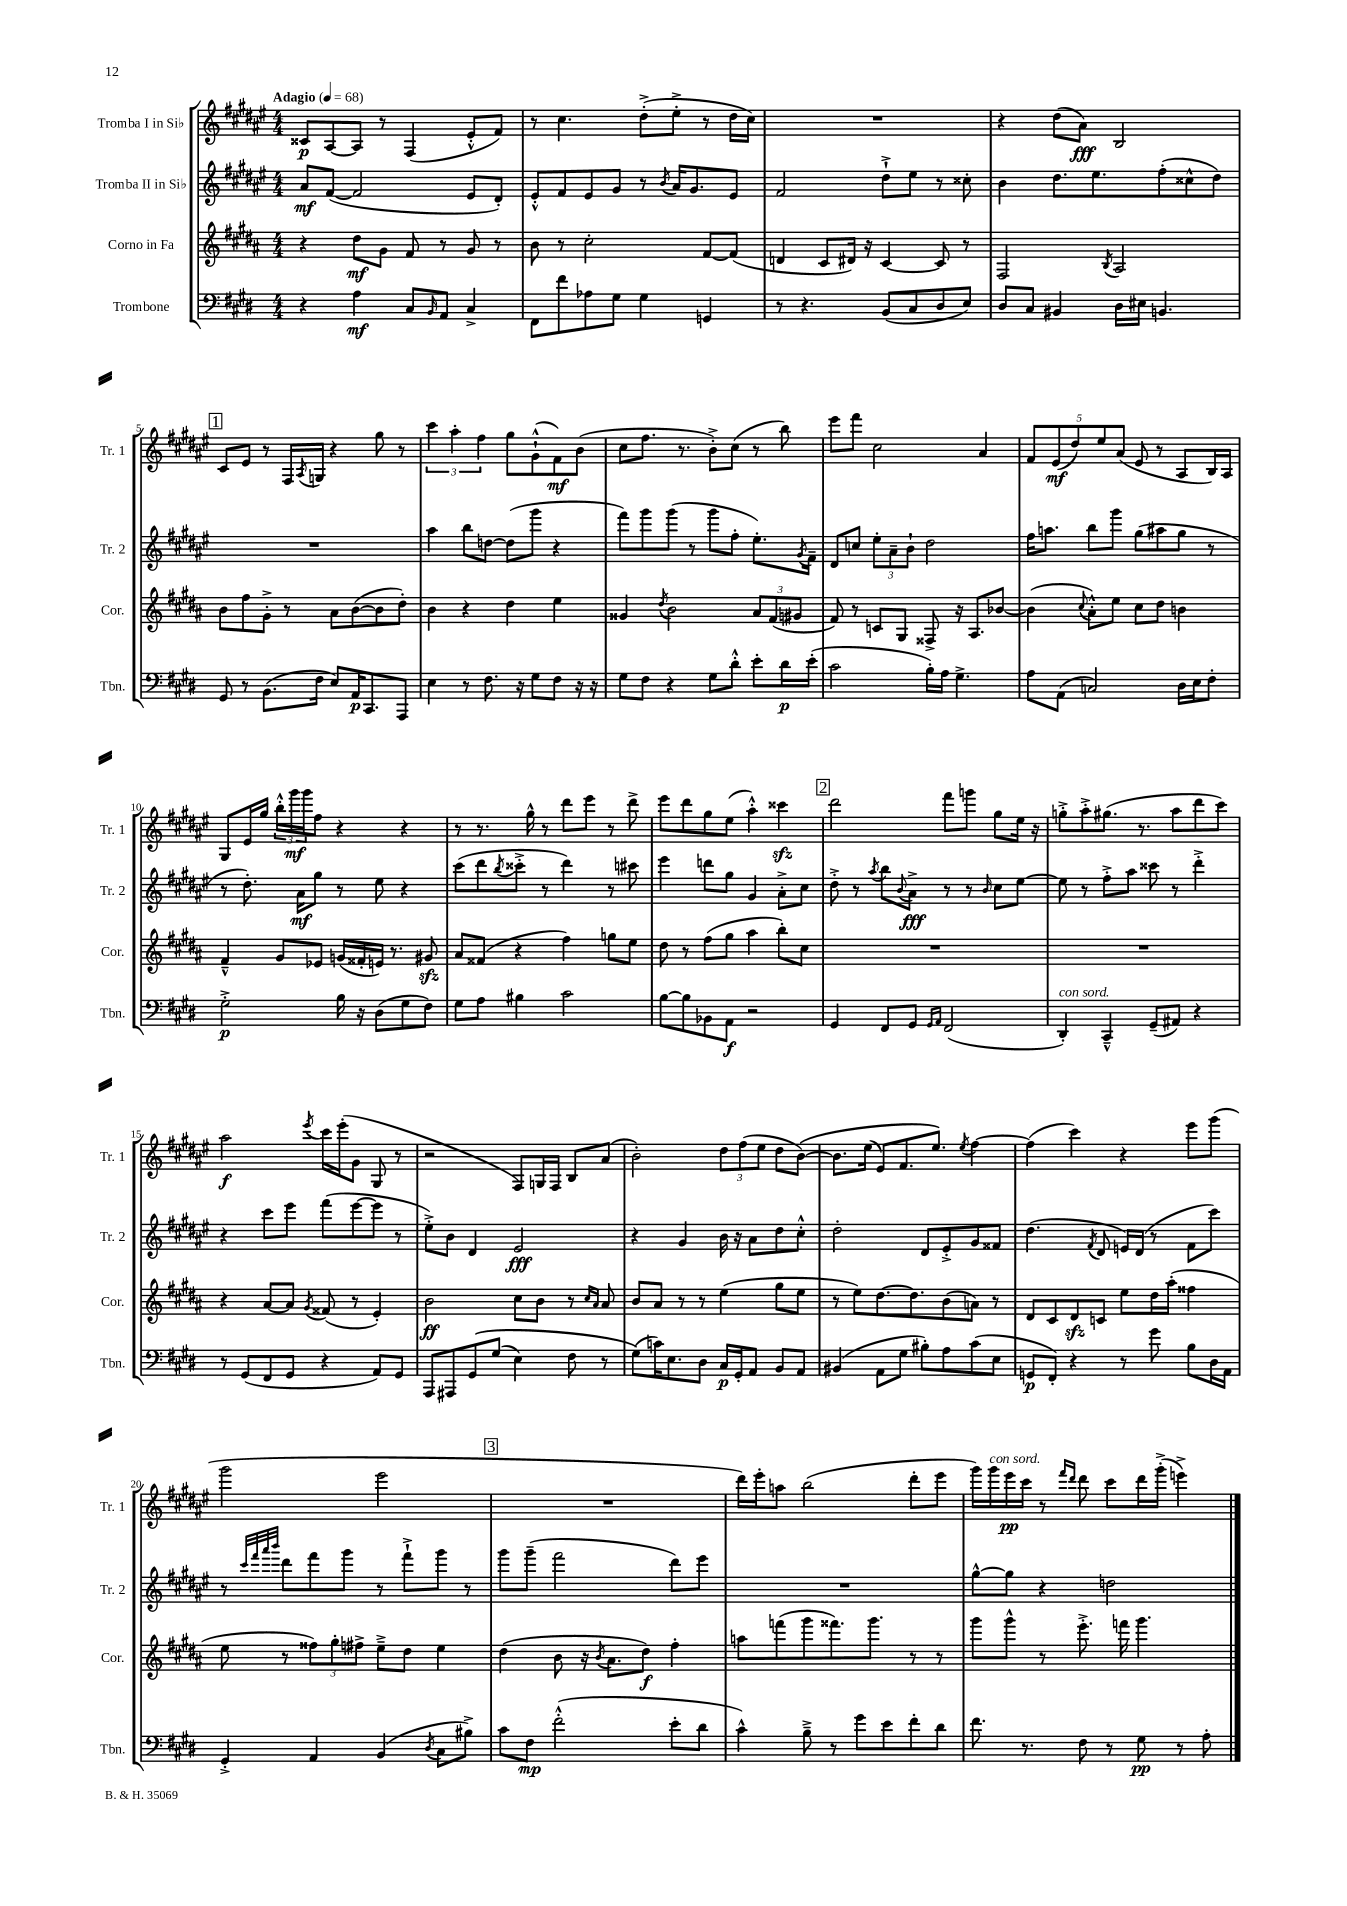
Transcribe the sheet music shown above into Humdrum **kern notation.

**kern	**kern	**kern	**kern
*staff4	*staff3	*staff2	*staff1
*clefF4	*clefG2	*clefG2	*clefG2
*k[f#c#g#d#]	*k[f#c#g#d#a#]	*k[f#c#g#d#a#e#]	*k[f#c#g#d#a#e#]
*M4/4	*M4/4	*M4/4	*M4/4
*MM68	*MM68	*MM68	*MM68
4r	4r	8a#/L	8c##/L
.	.	([8f#/J	[8A#/
4A\	8dd#\L	2f#/]	8A#/]J
.	8g#\J	.	8r
8C#/L	8f#/	.	(4F#/
16qqBB/	.	.	.
8AA/J	8r	.	.
4C#^/	8g#/	8e#/L	8e#'^^/L
.	8r	8d#'/J)	8f#/J)
=	=	=	=
8FF#\L	8b\	8e#'^^/L	8r
8f#\	8r	8f#/	4.cc#\
8A-\	2cc#'\	8e#/	.
8G#\J	.	8g#/J	.
4G#\	.	8r	(8dd#'^\L
.	.	8qb/	.
.	.	16a#/LK	8ee#'^\J
.	.	8.g#/	.
4GG/	[8f#/L	.	8r
.	(8f#/]J	8e#/J	16dd#\LL
.	.	.	16cc#\JJ)
=	=	=	=
8r	4d/	2f#/	1r
4.r	.	.	.
.	8c#/L	.	.
.	16d#/Jk)	.	.
.	16r	.	.
(8BB/L	[4c#/	8dd#`^\L	.
8C#/	.	8ee#\J	.
8D#/	8c#/]	8r	.
8E/J)	8r	8cc##'\	.
=	=	=	=
8D#/L	2F#/	4b\	4r
8C#/J	.	.	.
4BB#/	.	8.dd#\L	(8dd#\L
.	.	.	8a#\J)
.	.	8.ee#\	.
.	8qB/	.	.
16D#\LL	2A#/	.	2B/
16E#\JJ	.	.	.
4.BB/	.	(8ff#'\	.
.	.	8cc##^^\	.
.	.	8dd#\J)	.
=	=	=	=
8GG#/	8b\L	1r	8c#/L
8r	8ff#\	.	8e#/J
(8.BB\L	8g#'^\J	.	8r
.	8r	.	16F#/LL
.	.	.	8qA#/
16F#\Jk	.	.	16G/JJ
8E/L)	8a#\L	.	4r
16AA/K	([8b\	.	.
8.CC#/	.	.	.
.	8b\]	.	8gg#\
8AAA/J	8dd#'\J)	.	8r
=	=	=	=
4E\	4b\	4aa#\	6ccc#\
.	.	.	6aa#'\
8r	4r	8bb\L	.
.	.	.	6ff#\
8.F#\	.	[8dd\J	.
.	4dd#\	(8dd\]L	8gg#\L
16r	.	.	.
8G#\L	.	8ggg#\J	(8g#`^^\
8F#\J	4ee\	4r	8f#\)
16r	.	.	(8b\J
16r	.	.	.
=	=	=	=
8G#\L	4g##/	8fff#\L)	8cc#\L
8F#\J	.	8ggg#\	8.ff#\J
.	8qdd#/	.	.
4r	2b\	(8ggg#\J	.
.	.	.	8.r
.	.	8r	.
8G#\L	.	8ggg#\L	8b'^\L)
8d#'^^\J	.	8ff#'\J	(8cc#\J
8e'\L	12a#/L	8.ee#'\L)	8r
.	(12f#/	.	.
16d#\L	.	.	8bb\)
.	12g#/J	.	.
.	.	8qg#/	.
(16e'\JJ	.	16f#~\Jk	.
=	=	=	=
2c#\	8f#/)	8d#/L	8eee#\L
.	8r	8cc/J	8fff#\J
.	8c/L	12ee#'\L	2cc#\
.	.	12a#~\	.
.	8G#/J	.	.
.	.	12b`\J	.
16B'\LL)	8F##^/	2dd#\	.
16A\JJ	.	.	.
4.G#^\	16r	.	.
.	8.A#/L	.	.
.	.	.	4a#/
.	[8b-/J	.	.
=	=	=	=
8A\L	(4b-\]	16ff#\LK	10f#/L
.	.	8.aa\J	.
.	.	.	(10e#/
(8AA\J	.	.	.
.	.	.	10dd#/)
.	8qqcc#/	.	.
2C/)	8a#'^^\L)	8bb\L	.
.	.	.	10ee#/
.	8ee\J	8ggg#\J	.
.	.	.	(10a#/J
.	8cc#\L	(8gg#\L	8e#/
.	8dd#\J	8aa#\	8r
16D#\LL	4b\	8gg#\J	8A#/L
16E\J	.	.	.
8F#'\J	.	8r	16B/L)
.	.	.	16A#/JJ
=	=	=	=
2G#'^\	4f#~^^/	8r	8G#/L
.	.	8.dd#'\)	16e#/L
.	.	.	16gg#/JJ
.	8g#/L	.	24bb'^^\LL
.	.	.	24ggg#\
.	.	16a#\LK	.
.	.	.	24ggg#\J
.	8e-/J	8gg#\J	8ff#\J
16B\	(16g/LL	8r	4r
16r	16f##'/	.	.
(8D#\L	16e/JJ)	8ee#\	.
.	8.r	.	.
8G#\	.	4r	4r
8F#\J)	8g#/	.	.
=	=	=	=
8G#\L	8a#/L	(8ccc#\L	8r
8A\J	(8f##/J	8ddd#\	8.r
.	.	8qbb/	.
4B#\	4r	8ccc##'^\J	.
.	.	.	16gg#^^\
.	.	8r	8r
2c#\	4ff#\)	4ddd#\)	8ddd#\L
.	.	.	8eee#\J
.	8gg\L	8r	8r
.	8ee\J	8ccc#\	8ddd#^\
=	=	=	=
[8B\L	8dd#\	4eee#\	8eee#\L
8B\]	8r	.	8ddd#\
8BB-\	(8ff#\L	8ddd\L	8gg#\
8AA\J	8gg#\J	8gg#\J	(8ee#\J
2r	4aa#\	4g#/	4aa#'^^\)
.	8bb'\L)	8a#'^\L	4ccc##\
.	8cc#\J	8cc#\J	.
=	=	=	=
4GG#/	1r	8dd#'^\	2ddd#\
.	.	8r	.
.	.	8qaa#/	.
8FF#/L	.	8bb\L	.
.	.	8qqb/	.
8GG#/J	.	8a#^\J	.
16qqGG#/LL	.	.	.
16qqAA/JJ	.	.	.
(2FF#/	.	8r	8fff#\L
.	.	8r	8ggg\J
.	.	16qqb/	.
.	.	8cc#\L	8gg#\L
.	.	[8ee#\J	16ee#\Jk
.	.	.	16r
=	=	=	=
4DD#'/)	1r	8ee#\]	8gg'^\L
.	.	8r	8aa#'^\
4CC#~^^/	.	8ff#'^\L	(8.gg#\J
.	.	8aa#\J	.
.	.	.	8.r
(8GG#~/L	.	8ccc##\	.
8AA#/J)	.	8r	8aa#\L
4r	.	4ddd#'^\	8ddd#\
.	.	.	8ccc#\J)
=	=	=	=
8r	4r	4r	2aa#\
(8GG#/L	.	.	.
8FF#/	[8a#/L	8ccc#\L	.
8GG#/J	8a#/]J	8eee#\J	.
.	8qg#/	.	8qeee#/
4r	(8f##/	(8fff#\L	16ccc#\LL
.	.	.	(16eee#'\J
.	8r	[8eee#\	8g#\J
8AA/L)	4e'/)	8eee#\]J	8G#/
8GG#/J	.	8r	8r
=	=	=	=
8AAA/L	2b\	8ee#'^\L)	2r
8AAA#/	.	8b\J	.
&(8GG#/	.	4d#/	.
(8G#/J	.	.	.
4E\)	8cc#\L	2e#/	8F#/L)
.	8b\J	.	16G/L
.	.	.	16F#/JJ
8F#\	8r	.	8B/L
.	16qqcc#/LL	.	.
.	16qqa#/JJ	.	.
8r	8a#/	.	(8a#/J
=	=	=	=
(8G#\L&)	8b/L	4r	2b'\)
16c\K)	8a#/J	.	.
8.E\	.	.	.
.	8r	4g#/	.
8D#\J	8r	.	.
16C#/LL	(4ee\	16b\	12dd#\L
16GG#'/J	.	16r	.
.	.	.	(12ff#\
8AA/J	.	8a#\L	.
.	.	.	12ee#\J
8BB/L	8gg#\L	8dd#\	8dd#\L
8AA/J	8ee\J	8cc#'^^\J	&([8b\J)
=	=	=	=
(4BB#/	8r	2dd#'\	8.b\]L
.	8ee\L)	.	.
.	.	.	(16ee#\Jk
8AA\L	[8.dd#\	.	8e#/L)
8G#\J	.	.	8.f#/
.	8.dd#\]	.	.
8B#'\L)	.	8d#/L	.
.	.	.	8.ee#/J&)
8A\	(8b\	8e#'^/	.
.	.	.	8qee#/
(8c#\	8a\J)	8g#/	[4ff#\
8E\J	8r	8f##/J	.
=	=	=	=
8GG/L	8d#/L	(4.dd#\	(4ff#\]
8FF#'/J)	8c#/	.	.
4r	8d#/	.	4ccc#\)
.	.	8qf#/	.
.	8c/J	8d#/	.
8r	8ee\L	16e/LL)	4r
.	.	(16d#/JJ	.
8g#\	16dd#\L	8r	.
.	(16aa#'\JJ	.	.
8B\L	4ff##\	8f#\L	8eee#\L
16D#\L	.	8ccc#\J)	(8ggg#\J
16AA\JJ	.	.	.
=	=	=	=
4GG#'^/	8ee\	8r	2ggg#\
.	.	32qqccc#/LLL	.
.	.	32qqfff#/	.
.	.	32qqaaa#/	.
.	.	32qqbbb/JJJ	.
.	8r	8ddd#\L	.
4AA/	12ff##\L)	8fff#\	.
.	12gg#'\	.	.
.	.	8ggg#\J	.
.	12ff#^\J	.	.
(4BB/	8ee~^\L	8r	2eee#\
.	8dd#\J	8fff#`^\L	.
8qD#/	.	.	.
8C#\L	4ee\	8ggg#\J	.
8B#^\J)	.	8r	.
=	=	=	=
8c#\L	(4dd#\	8ggg#\L	1r
8F#\J	.	(8ggg#~\J	.
(2f#'^^\	8b\	2fff#\	.
.	16r	.	.
.	8qb/	.	.
.	8.a#\L	.	.
.	8dd#\J)	.	.
8e'\L	4ff#'\	8ddd#\L)	.
8d#\J	.	8eee#\J	.
=	=	=	=
4c#^^\)	8aa\L	1r	16ddd#\LL)
.	.	.	16eee#'\J
.	(8fff\	.	8aa\J
8B~^\	8ggg#\	.	(2bb\
8r	8.fff##\)	.	.
8g#\L	.	.	.
.	8.ggg#\J	.	.
8e\	.	.	.
8f#'\	8r	.	8ddd#'\L
8d#\J	8r	.	8eee#\J
=	=	=	=
8.f#\	8ggg#\L	[8gg#^^\L	16ggg#\LL)
.	.	.	16ggg#\
.	8ggg#^^\J	8gg#\]J	16eee#\
8.r	.	.	16ccc#\JJ
.	8r	4r	8r
.	.	.	16qqfff#/LL
.	.	.	16qqddd#/JJ
8F#\	8.eee'^\	.	8ddd#\
8r	.	2dd\	8ccc#\L
.	16fff\	.	.
8G#\	4.ggg#\	.	16ddd#\L
.	.	.	(16ggg#'^\JJ
8r	.	.	4eee^\)
8A'\	.	.	.
==	==	==	==
*-	*-	*-	*-
